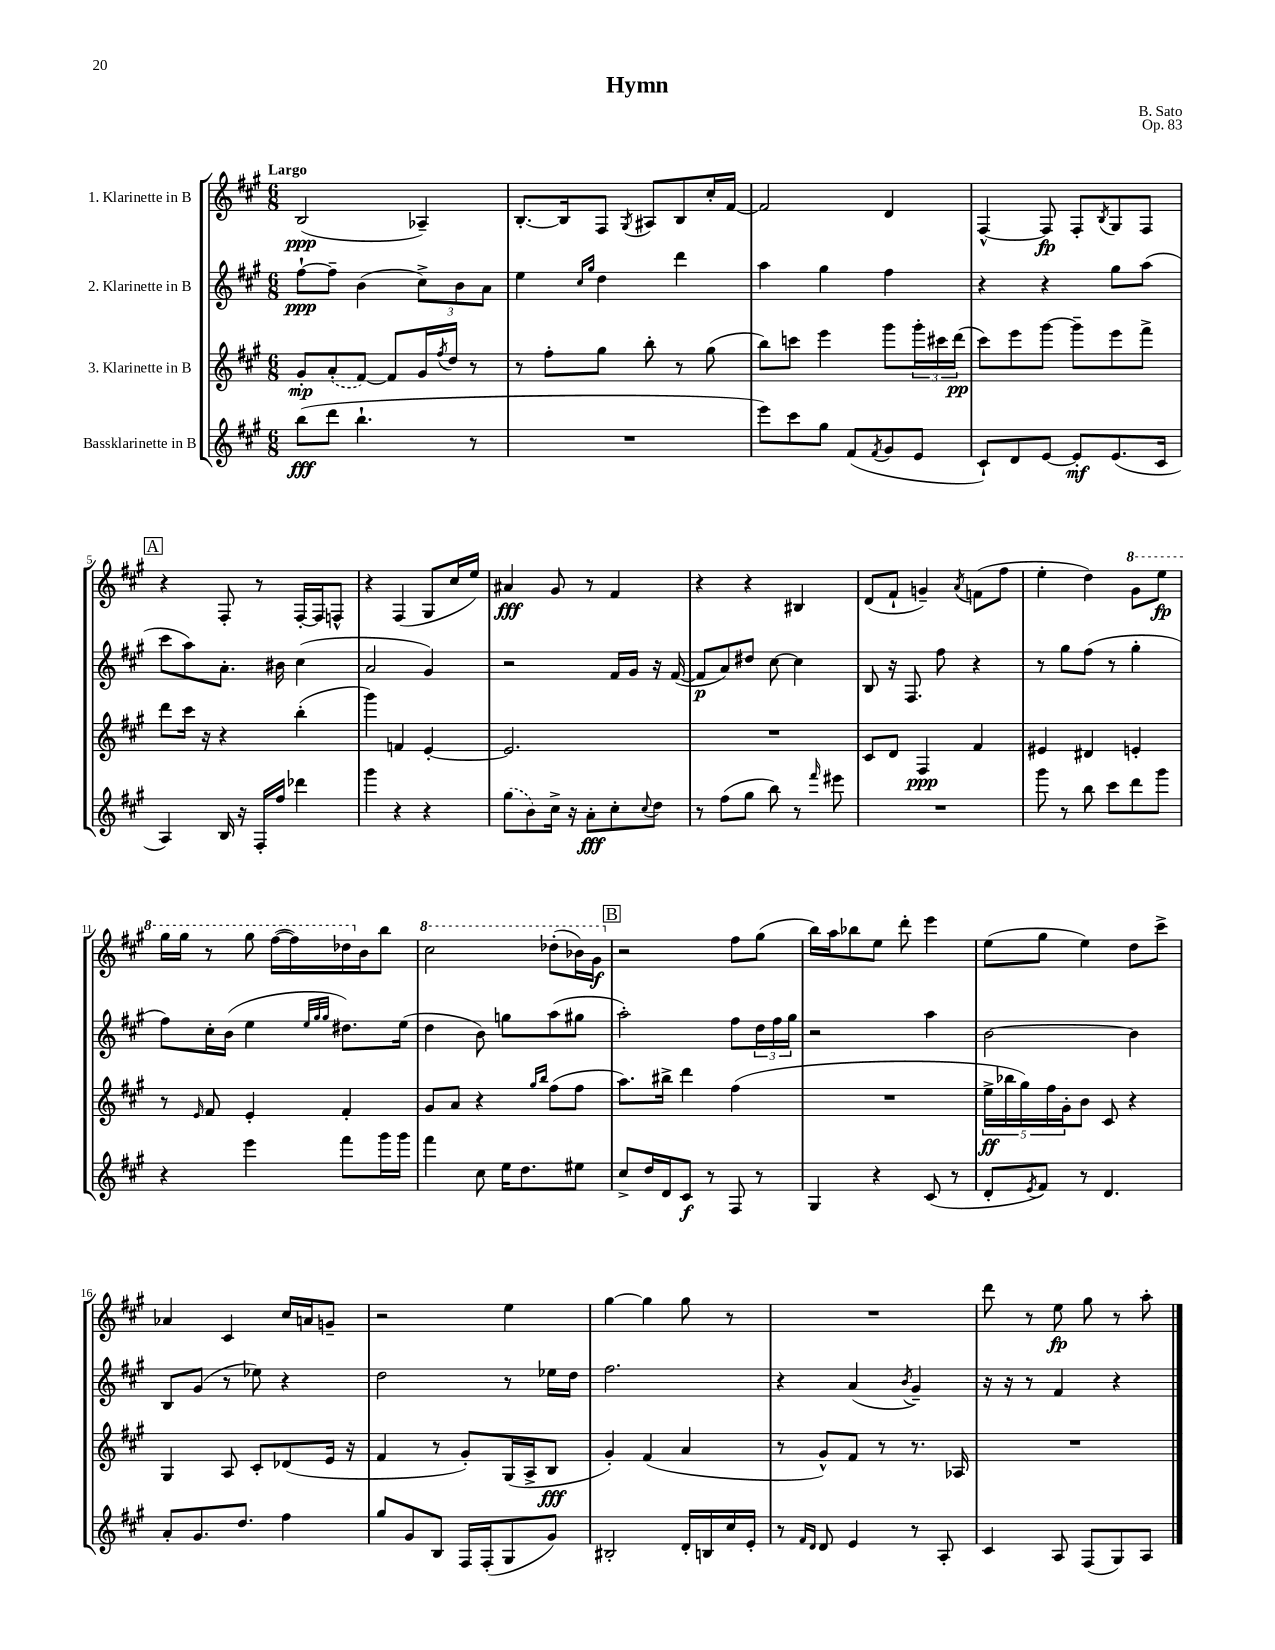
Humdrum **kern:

**kern	**dynam	**kern	**dynam	**kern	**dynam	**kern	**dynam
*part4	*part4	*part3	*part3	*part2	*part2	*part1	*part1
*staff4	*staff4	*staff3	*staff3	*staff2	*staff2	*staff1	*staff1
*I"Bassklarinette in B	*	*I"3. Klarinette in B	*	*I"2. Klarinette in B	*	*I"1. Klarinette in B	*
*clefG2	*	*clefG2	*	*clefG2	*	*clefG2	*
*k[f#c#g#]	*	*k[f#c#g#]	*	*k[f#c#g#]	*	*k[f#c#g#]	*
*M6/8	*	*M6/8	*	*M6/8	*	*M6/8	*
=1	=1	=1	=1	=1	=1	=1	=1
!	!	!	!	!	!	!LO:TX:a:B:t=Largo	!
(8bb\L	fff	8g#'/L	mp	[8ff#`\L	ppp	(2B/	ppp
8ddd\J	.	(8a'/	.	8ff#~\J]	.	.	.
4.bb`\	.	[8f#/J)	.	(4b\	.	.	.
.	.	8f#/L]	.	.	.	.	.
.	.	16g#/L	.	12cc#^\L)	.	4A-X~/)	.
.	.	8qff#/	.	.	.	.	.
.	.	16dd/JJ	.	.	.	.	.
.	.	.	.	12b\	.	.	.
8r	.	8r	.	.	.	.	.
.	.	.	.	12a\J	.	.	.
=2	=2	=2	=2	=2	=2	=2	=2
2.r	.	8r	.	4ee\	.	[8.B'/L	.
.	.	8ff#'\L	.	.	.	.	.
.	.	.	.	.	.	16B/k]	.
.	.	.	.	16qqcc#/LL	.	.	.
.	.	.	.	16qqgg#/JJ	.	.	.
.	.	8gg#\J	.	4dd\	.	8F#/J	.
.	.	.	.	.	.	8qG#/	.
.	.	8bb'\	.	.	.	8A#X/L	.
.	.	8r	.	4ddd\	.	8B/	.
.	.	(8gg#\	.	.	.	16cc#'/L	.
.	.	.	.	.	.	[16f#/JJ	.
=3	=3	=3	=3	=3	=3	=3	=3
8eee\L)	.	8bb\L)	.	4aa\	.	2f#/]	.
8ccc#\	.	8cccn\J	.	.	.	.	.
8gg#\J	.	4eee\	.	4gg#\	.	.	.
(8f#/L	.	.	.	.	.	.	.
8qf#/	.	.	.	.	.	.	.
8g#/	.	8ggg#\L	.	4ff#\	.	4d/	.
8e/J	.	24ggg#'\L	.	.	.	.	.
.	.	24ccc#X\	.	.	.	.	.
.	.	(24ddd\JJ	pp	.	.	.	.
=4	=4	=4	=4	=4	=4	=4	=4
8c#`/L)	.	8ccc#\L)	.	4r	.	[4F#^^/	.
8d/	.	8eee\	.	.	.	.	.
[8e/J	.	[8ggg#\J	.	4r	.	8F#/]	fp
8e'/L]	mf	8ggg#~\L]	.	.	.	8F#'/L	.
.	.	.	.	.	.	8qB/	.
(8.e/	.	8eee\	.	8gg#\L	.	8G#/	.
.	.	8fff#^\J	.	(8aa\J	.	8F#/J	.
16c#/Jk	.	.	.	.	.	.	.
!!LO:LB:g=z
!!LO:REH:place=s1:t=A
=5	=5	=5	=5	=5	=5	=5	=5
4A/)	.	8ddd\L	.	8ccc#\L	.	4r	.
.	.	16ccc#\Jk	.	8aa\)	.	.	.
.	.	16r	.	.	.	.	.
16B/	.	4r	.	8.a'\J	.	8F#'/	.
16r	.	.	.	.	.	.	.
16F#'/LL	.	.	.	.	.	8r	.
16ff#/JJ	.	.	.	16b#X\	.	.	.
4ddd-X\	.	(4bb'\	.	(4cc#\	.	[16F#'/LL	.
.	.	.	.	.	.	16F#/J]	.
.	.	.	.	.	.	8Fn^^/J	.
=6	=6	=6	=6	=6	=6	=6	=6
4ggg#\	.	4ggg#\)	.	2a/	.	4r	.
4r	.	4fn/	.	.	.	(4F#/	.
4r	.	[4e'/	.	4g#/)	.	8G#/L	.
.	.	.	.	.	.	16cc#/L	.
.	.	.	.	.	.	16ee/JJ)	.
=7	=7	=7	=7	=7	=7	=7	=7
(8gg#\L	.	2.e/]	.	2r	.	4a#X/	fff
8b\)	.	.	.	.	.	.	.
16cc#^\Jk	.	.	.	.	.	8g#/	.
16r	.	.	.	.	.	.	.
8a'\L	fff	.	.	.	.	8r	.
8cc#'\	.	.	.	16f#/LL	.	4f#/	.
.	.	.	.	16g#/JJ	.	.	.
8qqcc#/	.	.	.	.	.	.	.
8dd\J	.	.	.	16r	.	.	.
.	.	.	.	([16f#/	.	.	.
=8	=8	=8	=8	=8	=8	=8	=8
8r	.	2.r	.	8f#/L]	p	4r	.
(8ff#\L	.	.	.	8a/)	.	.	.
8gg#\J	.	.	.	8dd#X/J	.	4r	.
8bb\)	.	.	.	[8cc#\	.	.	.
8r	.	.	.	4cc#\]	.	4B#X/	.
16qqfff#/	.	.	.	.	.	.	.
8eee#X\	.	.	.	.	.	.	.
=9	=9	=9	=9	=9	=9	=9	=9
2.r	.	8c#/L	.	8B/	.	(8d/L	.
.	.	8d/J	.	16r	.	8f#`/J	.
.	.	.	.	8.F#/	.	.	.
.	.	4F#/	ppp	.	.	4gn~/)	.
.	.	.	.	8ff#\	.	.	.
.	.	.	.	.	.	8qa/	.
.	.	4f#/	.	4r	.	(8fn\L	.
.	.	.	.	.	.	8ff#\J	.
=10	=10	=10	=10	=10	=10	=10	=10
8ggg#\	.	4e#X/	.	8r	.	4ee'\	.
8r	.	.	.	8gg#\L	.	.	.
8bb\	.	4d#X/	.	(8ff#\J	.	4dd\)	.
8ccc#\L	.	.	.	8r	.	.	.
*	*	*	*	*	*	*8va	*
8ddd\	.	4en'/	.	4gg#'\	.	8gg#\L	.
8ggg#\J	.	.	.	.	.	8eee\J	fp
!!LO:LB:g=z
=11	=11	=11	=11	=11	=11	=11	=11
4r	.	8r	.	8ff#\L)	.	16ggg#\LL	.
.	.	.	.	.	.	16ggg#\JJ	.
.	.	16qqe/	.	.	.	.	.
.	.	8f#/	.	16cc#'\L	.	8r	.
.	.	.	.	(16b\JJ	.	.	.
4eee\	.	4e'/	.	4ee\	.	8ggg#\	.
.	.	.	.	.	.	([16fff#\LL	.
.	.	.	.	.	.	16fff#\])	.
.	.	.	.	32qqee/LLL	.	.	.
.	.	.	.	32qqgg#/	.	.	.
.	.	.	.	32qqgg#/JJJ	.	.	.
8fff#\L	.	4f#'/	.	8.dd#X\L)	.	16ddd-X\	.
*	*	*	*	*	*	*X8va	*
.	.	.	.	.	.	16b\J	.
16ggg#\L	.	.	.	.	.	8bb\J	.
16ggg#\JJ	.	.	.	(16ee\Jk	.	.	.
=12	=12	=12	=12	=12	=12	=12	=12
*	*	*	*	*	*	*8va	*
4fff#\	.	8g#/L	.	4dd\	.	2ccc#\	.
.	.	8a/J	.	.	.	.	.
8cc#\	.	4r	.	8b\)	.	.	.
16ee\KL	.	.	.	8ggn\L	.	.	.
8.dd\	.	.	.	.	.	.	.
.	.	16qqgg#/LL	.	.	.	.	.
.	.	16qqbb/JJ	.	.	.	.	.
.	.	(8ff#\L	.	(8aa\	.	(8ddd-X'\L	.
8ee#X\J	.	8ff#\J	.	8gg#X\J	.	16bb-X\L)	.
.	.	.	.	.	.	16gg#\JJ	f
!!LO:REH:place=s1:t=B
=13	=13	=13	=13	=13	=13	=13	=13
*	*	*	*	*	*	*X8va	*
8cc#^/L	.	8.aa\L)	.	2aa'\)	.	2r	.
16dd/L	.	.	.	.	.	.	.
16d/J	.	16bb#X^\Jk	.	.	.	.	.
8c#/J	f	4ddd\	.	.	.	.	.
8r	.	.	.	.	.	.	.
8F#/	.	(4ff#\	.	8ff#\L	.	8ff#\L	.
8r	.	.	.	24dd\L	.	(8gg#\J	.
.	.	.	.	24ff#\	.	.	.
.	.	.	.	24gg#\JJ	.	.	.
=14	=14	=14	=14	=14	=14	=14	=14
4G#/	.	2.r	.	2r	.	16bb\LL)	.
.	.	.	.	.	.	16aa\J	.
.	.	.	.	.	.	8bb-X\	.
4r	.	.	.	.	.	8ee\J	.
.	.	.	.	.	.	8ddd'\	.
(8c#/	.	.	.	4aa\	.	4eee\	.
8r	.	.	.	.	.	.	.
=15	=15	=15	=15	=15	=15	=15	=15
8d'/L	.	20ee^\LL	ff	[2b\	.	(8ee\L	.
.	.	20bb-X\	.	.	.	.	.
.	.	20gg#\)	.	.	.	.	.
8qe/	.	.	.	.	.	.	.
8f#/J)	.	.	.	.	.	8gg#\J	.
.	.	20ff#\	.	.	.	.	.
.	.	20g#'\J	.	.	.	.	.
8r	.	8b\J	.	.	.	4ee\)	.
4.d/	.	8c#/	.	.	.	.	.
.	.	4r	.	4b\]	.	8dd\L	.
.	.	.	.	.	.	8ccc#^\J	.
!!LO:LB:g=z
=16	=16	=16	=16	=16	=16	=16	=16
8a'/L	.	4G#/	.	8B/L	.	4a-X/	.
8.g#/	.	.	.	(8g#/J	.	.	.
.	.	8A/	.	8r	.	4c#/	.
8.dd/J	.	.	.	.	.	.	.
.	.	8c#'/L	.	8ee-X\)	.	.	.
4ff#\	.	(8d-X/	.	4r	.	16cc#/LL	.
.	.	.	.	.	.	16an/J	.
.	.	16e/Jk	.	.	.	8gn~/J	.
.	.	16r	.	.	.	.	.
=17	=17	=17	=17	=17	=17	=17	=17
8gg#/L	.	4f#/	.	2dd\	.	2r	.
8g#/	.	.	.	.	.	.	.
8B/J	.	8r	.	.	.	.	.
16F#/LL	.	8g#'/L)	.	.	.	.	.
(16F#'/J	.	.	.	.	.	.	.
8G#/	.	(16G#/L	.	8r	.	4ee\	.
.	.	16A^/J	.	.	.	.	.
8g#/J)	.	8B/J	fff	16ee-X\LL	.	.	.
.	.	.	.	16dd\JJ	.	.	.
=18	=18	=18	=18	=18	=18	=18	=18
2B#X'/	.	4g#'/)	.	2.ff#\	.	[4gg#\	.
.	.	(4f#/	.	.	.	4gg#\]	.
16d'/LL	.	4a/	.	.	.	8gg#\	.
16Bn/	.	.	.	.	.	.	.
16cc#/	.	.	.	.	.	8r	.
16e'/JJ	.	.	.	.	.	.	.
=19	=19	=19	=19	=19	=19	=19	=19
8r	.	8r	.	4r	.	2.r	.
16qqf#/LL	.	.	.	.	.	.	.
16qqd/JJ	.	.	.	.	.	.	.
8d/	.	8g#^^/L)	.	.	.	.	.
4e/	.	8f#/J	.	(4a/	.	.	.
.	.	8r	.	.	.	.	.
.	.	.	.	8qb/	.	.	.
8r	.	8.r	.	4g#~/)	.	.	.
8A'/	.	.	.	.	.	.	.
.	.	16A-X/	.	.	.	.	.
=20	=20	=20	=20	=20	=20	=20	=20
4c#/	.	2.r	.	16r	.	8ddd\	.
.	.	.	.	16r	.	.	.
.	.	.	.	8r	.	8r	.
8A/	.	.	.	4f#/	.	8ee\	fp
(8F#/L	.	.	.	.	.	8gg#\	.
8G#/)	.	.	.	4r	.	8r	.
8A/J	.	.	.	.	.	8aa'\	.
==	==	==	==	==	==	==	==
*-	*-	*-	*-	*-	*-	*-	*-
